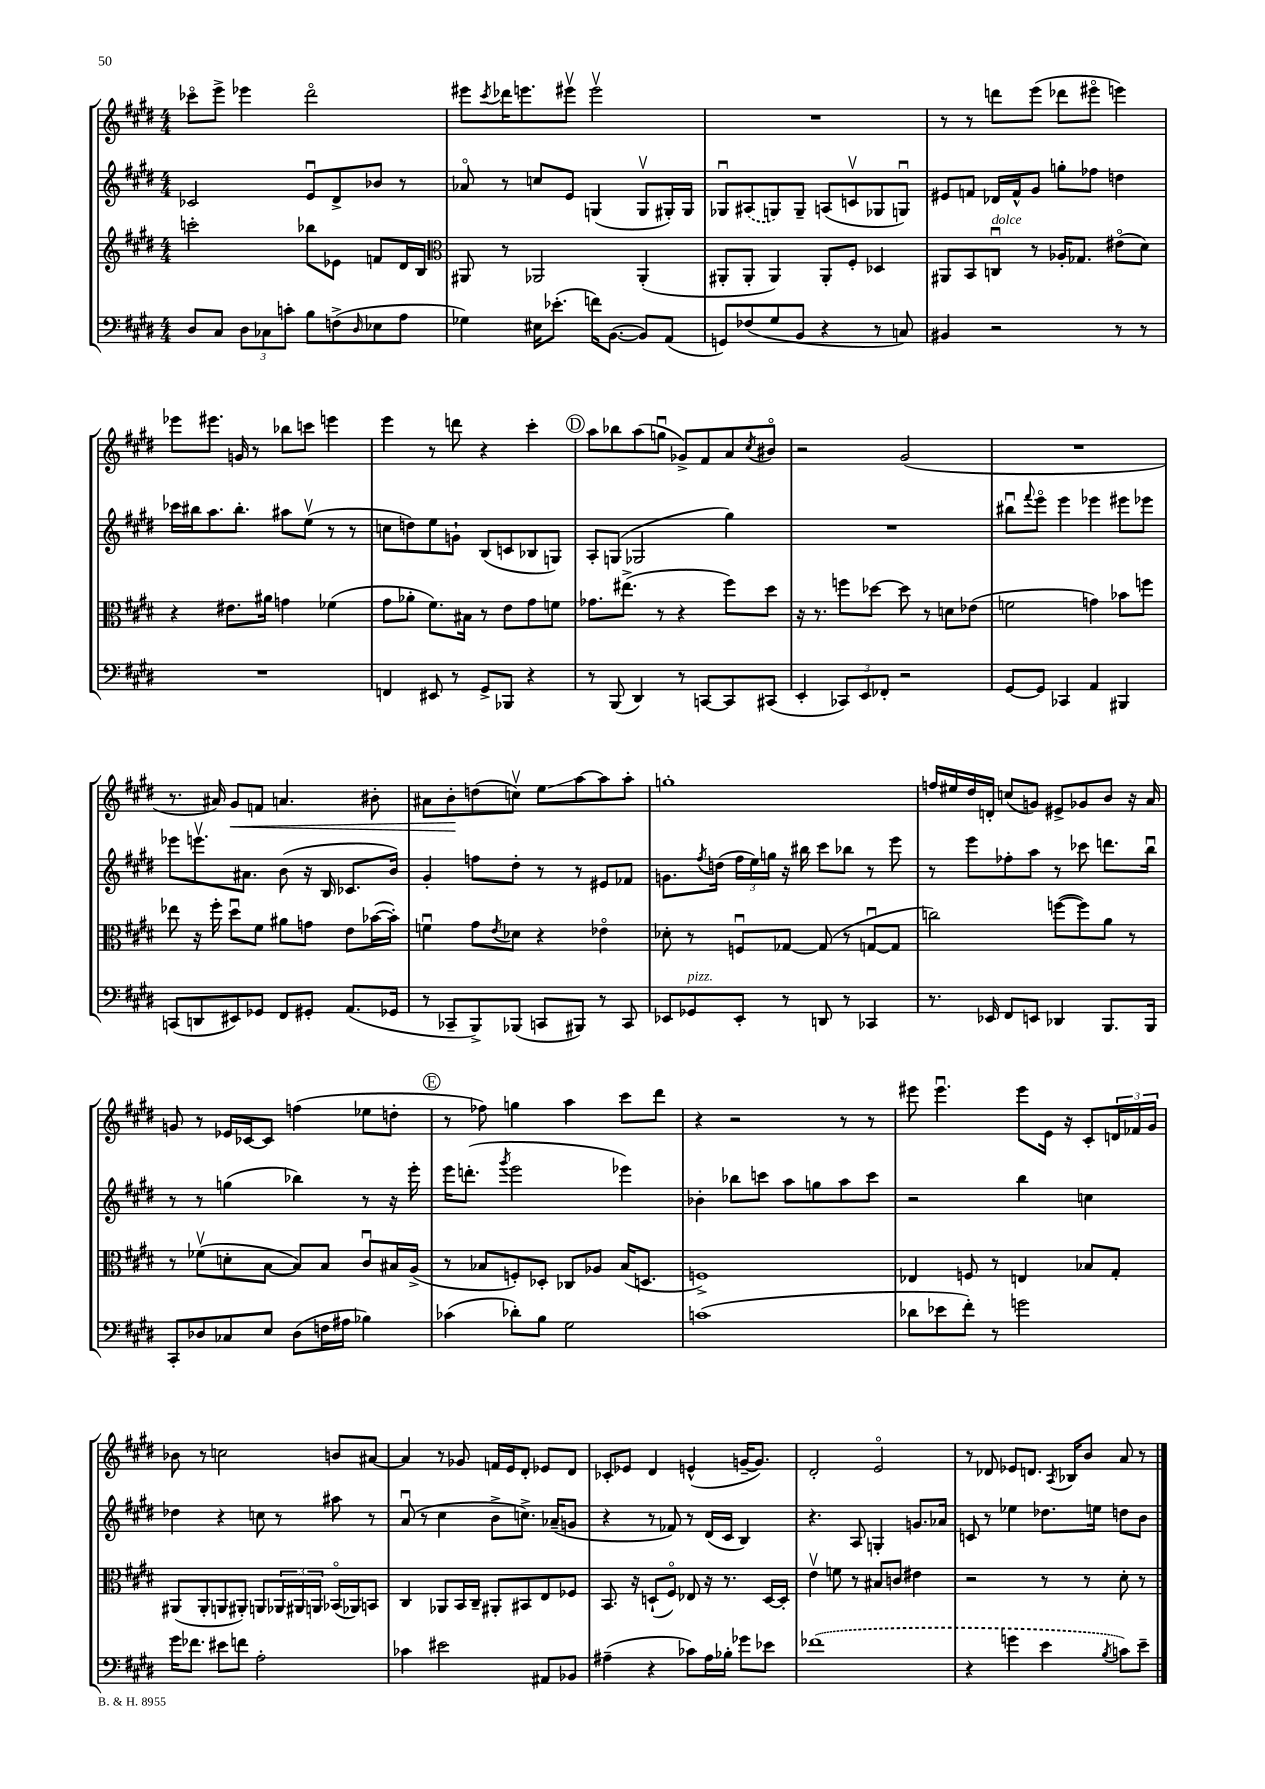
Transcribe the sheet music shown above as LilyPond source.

<<
\new StaffGroup <<
\new Staff = "s0" {
    \clef treble \key e \major \numericTimeSignature \time 4/4
    ces'''8\flageolet e'''8-> ees'''4 dis'''2\flageolet |
    eis'''8 \acciaccatura { cis'''8 } des'''16 e'''8. eis'''8\upbow eis'''2\upbow |
    R1 |
    r8 r8 d'''8 e'''8( des'''8 eis'''8\flageolet e'''4) |
    ees'''8 eis'''8. g'16 r8 bes''8 c'''8 e'''4 |
    e'''4 r8 d'''8 r4 cis'''4-. |
    \mark \markup { \circle "D" } a''8 bes''8 a''8( g''8\downbow ges'8->) fis'8 a'8 \acciaccatura { cis''8 } bis'8\flageolet |
    r2 gis'2( |
    R1 |
    r8. ais'16) gis'8\< f'8 a'4. bis'8-. |
    ais'8 b'8-.\! d''8( c''8\upbow) e''8\glissando a''8~ a''8 a''8-. |
    g''1-. |
    f''16 eis''16 dis''16 d'16-. c''8( g'8) eis'8-> ges'8 b'8 r16 a'16 |
    g'8 r8 ees'16 ces'16~ ces'8 f''4( ees''8 d''8-. |
    \mark \markup { \circle "E" } r8 fes''8) g''4 a''4 cis'''8 dis'''8 |
    r4 r2 r8 r8 |
    eis'''8 eis'''4.\downbow eis'''8 e'16 r16 cis'8-. \tuplet 3/2 { d'16 fes'16 gis'16 } |
    bes'8 r8 c''2 b'8 ais'8~ |
    ais'4 r8 ges'8 f'16 e'16 dis'8-. ees'8 dis'8 |
    ces'8-. ees'8 dis'4 e'4-^( g'16~-- g'8.) |
    dis'2-. e'2\flageolet |
    r8 des'8 ees'8 d'8. \acciaccatura { a8 } bes16 b'8 a'8 r8 \bar "|." |
}
\new Staff = "s1" {
    \clef treble \key e \major \numericTimeSignature \time 4/4
    ces'2 e'8\downbow dis'8-> bes'8 r8 |
    aes'8\flageolet r8 c''8 e'8 g4( g8\upbow gis16-.) gis16 |
    ges8\downbow \once \slurDashed ais8( g8) g8-- a8( c'8\upbow ges8 g8\downbow) |
    eis'8 f'8 des'16 f'16-^ gis'8 g''8-. fes''8 d''4 |
    ces'''16 bis''16 a''8. bis''8.-. ais''8 e''8\upbow( r8 r8 |
    c''8 d''8) e''8 g'8-! b8( c'8 bes8 g8) |
    \mark \markup { \circle "D" } a8-. g8( ges2 gis''4) |
    R1 |
    bis''8\downbow \appoggiatura { fis'''8 } e'''8\flageolet e'''4 ees'''4 eis'''8 ees'''8 |
    ees'''8 e'''8.\upbow ais'8. b'8( r16 b16 ces'8. b'16) |
    gis'4-. f''8 dis''8-. r8 r8 eis'8 fes'8 |
    g'8. \acciaccatura { fis''8 } d''16( \tuplet 3/2 { fis''16 e''16) g''16 } r16 bis''16 cis'''8 bes''8 r8 e'''8 |
    r8 e'''8 fes''8-. a''8 r8 ces'''8 d'''8. b''16\downbow |
    r8 r8 g''4( bes''4) r8 r16 e'''16-. |
    \mark \markup { \circle "E" } e'''16 d'''8.-.( \acciaccatura { gis'''8 } e'''2 ees'''4) |
    bes'4-. bes''8 c'''8 a''8 g''8 a''8 c'''8 |
    r2 b''4 c''4 |
    des''4 r4 c''8 r8 ais''8 r8 |
    a'8\downbow( r8 cis''4 b'8-> c''8.->) aes'16--( g'8 |
    r4 r8 fes'8) r8 dis'16( cis'16 b4) |
    r4. a8 g4-. g'8. aes'16 |
    c'8 r8 ees''4 des''8. e''16 d''8 b'8 \bar "|." |
}
\new Staff = "s2" {
    \clef treble \key e \major \numericTimeSignature \time 4/4
    c'''2-. bes''8 ees'8 f'8 dis'16 b16 |
    \clef alto ais,8 r8 aes,2 aes,4-.( |
    ais,8-. ais,8-. ais,4) ais,8-. fis8-. des4 |
    ais,8 b,8 c8\downbow^\markup { \italic "dolce" } r8 aes16-. ges8. eis'8\flageolet( dis'8) |
    r4 eis'8. ais'16 g'4 fes'4( |
    gis'8 aes'8-. fis'8.) bis16 r8 e'8 gis'8 f'8 |
    \mark \markup { \circle "D" } ges'8. eis''8.->( r8 r4 fis''8) dis''8 |
    r16 r8. f''8 des''8~ des''8 r8 d'8 ees'8( |
    f'2 g'4) bes'8 f''8 |
    ees''8 r16 fis''16-. dis''8\downbow fis'8 ais'8 g'8 e'8 bes'16~( bes'16-.) |
    f'4\downbow gis'8 \acciaccatura { e'8 } des'8 r4 ees'4\flageolet |
    des'8-. r8 f8\downbow ges8~ ges8( r8 g8~\downbow g8 |
    c''2) f''8~( f''8) a'8 r8 |
    r8 fes'8\upbow( d'8-. b8~ b8) b8 cis'8\downbow bis16 a16->( |
    \mark \markup { \circle "E" } r8 bes8 f8-.) des8-. ces8 aes8 bes16( d8. |
    f1->) |
    ees4 f8 r8 e4 bes8 gis8-. |
    ais,8( ais,8-. a,8 ais,8-.) a,8 \tuplet 3/2 { aes,16 ais,16 a,16 } bes,16\flageolet( aes,16) b,8 |
    cis4 aes,8 b,16 cis16-- ais,8-. bis,8 e8 fes8 |
    b,8. r16 d8-!( fis8\flageolet) ees8 r16 r8. d16~ d16-. |
    e'4\upbow f'8 r8 bis8 c'8 eis'4 |
    r2 r8 r8 dis'8-. r8 \bar "|." |
}
\new Staff = "s3" {
    \clef bass \key e \major \numericTimeSignature \time 4/4
    dis8 cis8 \tuplet 3/2 { dis8 ces8 c'8-. } b8 f8->( \grace { dis16 } ees8 a8 |
    ges4) eis16 ees'8.-.( f'16) b,8.~( b,8) a,8( |
    g,8) fes8( gis8 b,8 r4 r8 c8) |
    bis,4 r2 r8 r8 |
    R1 |
    f,4 eis,8 r8 gis,8-> bes,,8 r4 |
    \mark \markup { \circle "D" } r8 b,,8( dis,4) r8 c,8~ c,8 cis,8( |
    e,4-. \tuplet 3/2 { ces,8) e,8 fes,8-. } r2 |
    gis,8~ gis,8 ces,4 a,4 bis,,4 |
    c,8( d,8 eis,8) ges,8 fis,8 gis,8-. a,8.( ges,16 |
    r8 ces,8-- b,,8->) bes,,8( c,8 bis,,8) r8 c,8 |
    ees,8 ges,8^\markup { \italic "pizz." } ees,8-. r8 d,8 r8 ces,4 |
    r8. ees,16 fis,8 e,8 des,4 b,,8. b,,16 |
    cis,8-. des8 ces8 e8 des8( f16 ais16 bes4) |
    \mark \markup { \circle "E" } ces'4( des'8-.) b8 gis2 |
    c'1( |
    des'8 ees'8 fis'8-.) r8 g'2 |
    gis'16 fes'8. eis'8 f'8 a2-. |
    ces'4 eis'2 ais,8 bes,8 |
    ais4--( r4 ces'8) ais16 bes16-. ges'8 ees'8 |
    \once \slurDashed fes'1( |
    r4 g'4 e'4 \acciaccatura { b8 } c'8) e'8-- \bar "|." |
}
>>
>>
\layout { \context { \Score \remove "Bar_number_engraver" } }
